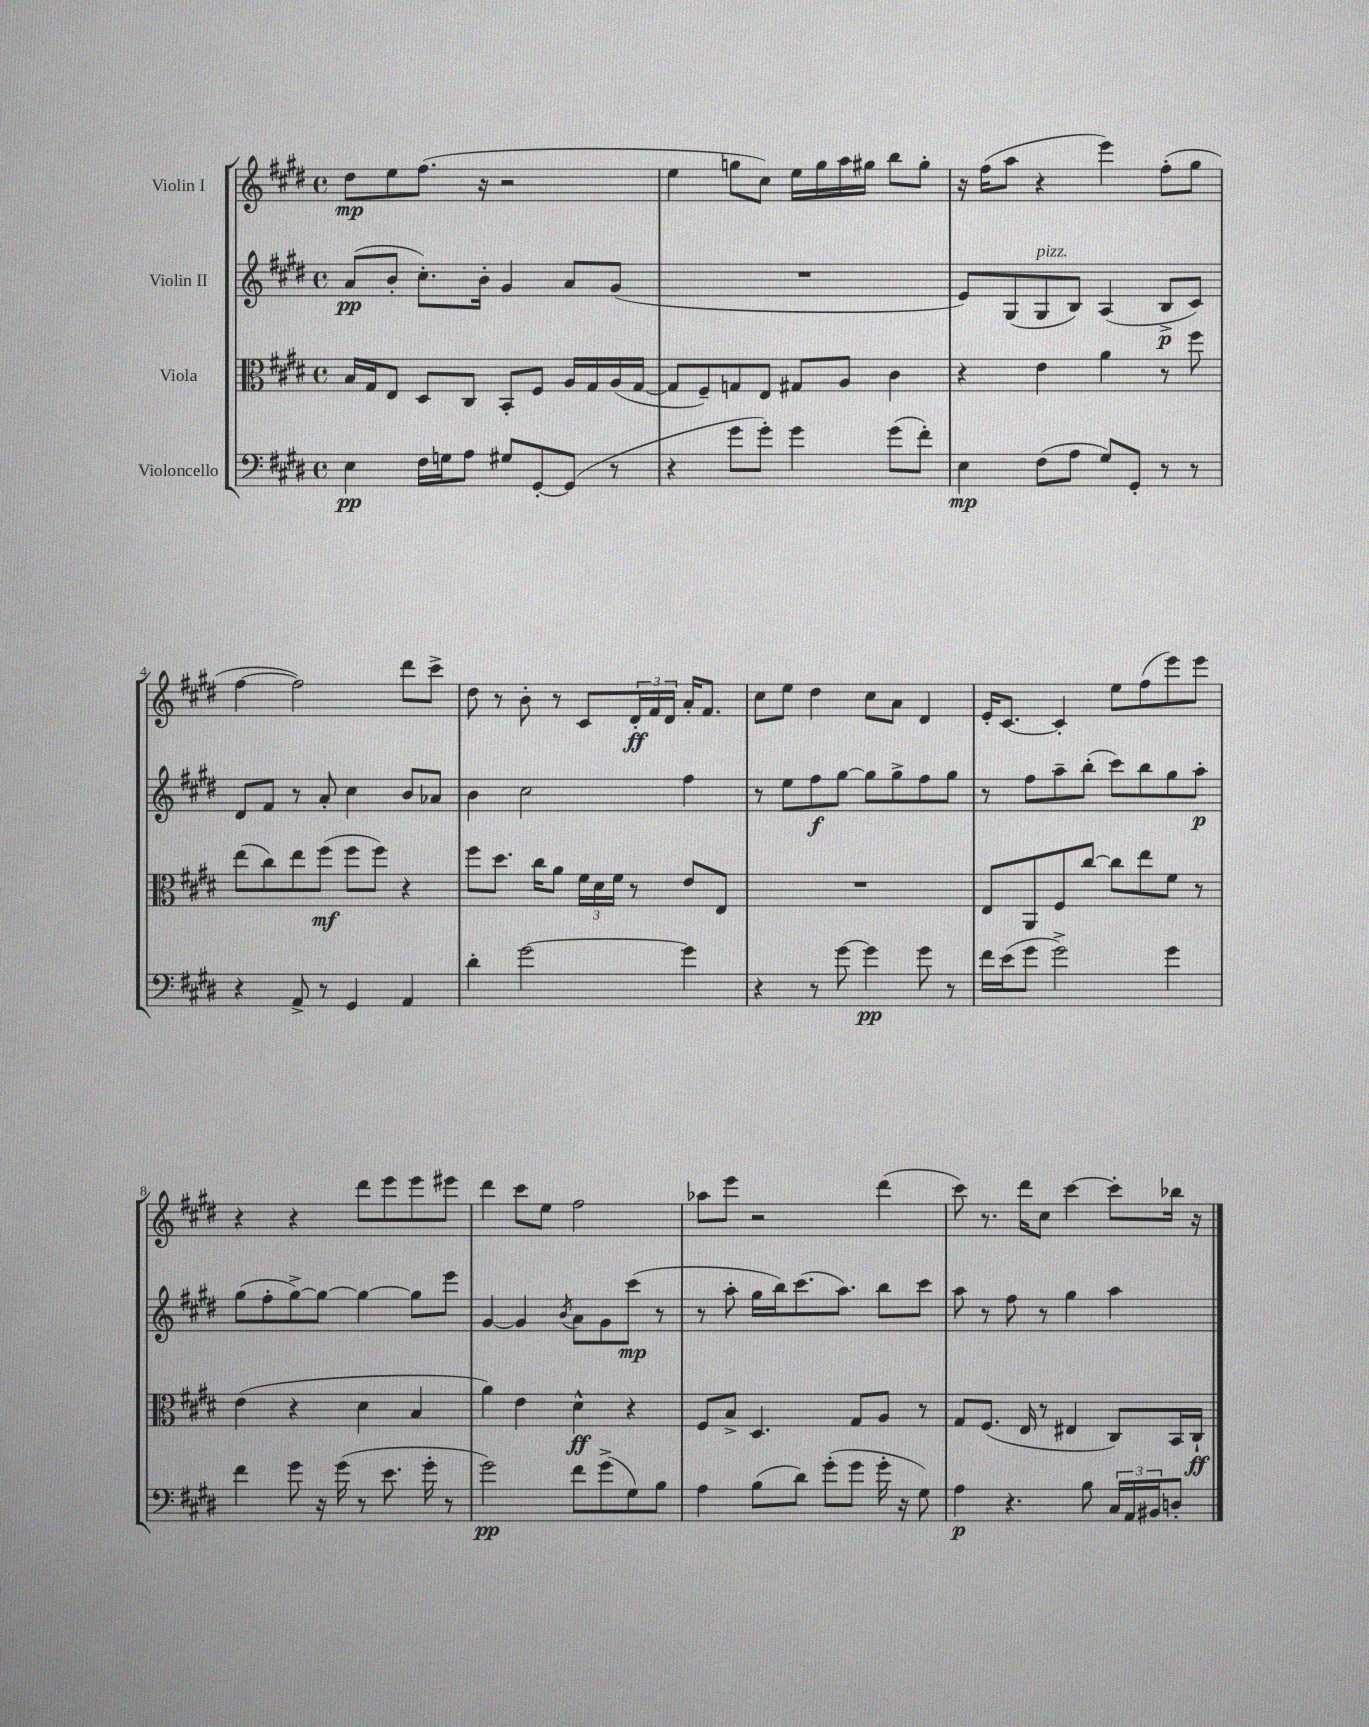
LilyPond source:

<<
\new StaffGroup <<
\new Staff = "s0" \with { instrumentName = "Violin I" } {
    \clef treble \key e \major \defaultTimeSignature \time 4/4
    dis''8\mp e''8 fis''8.( r16 r2 |
    e''4 g''8 cis''8) e''16 g''16 a''16 gis''16 b''8 gis''8-. |
    r16 fis''16( a''8 r4 e'''4) fis''8-.( gis''8 |
    fis''4~ fis''2) dis'''8 cis'''8-> |
    dis''8 r8 b'8-. r8 cis'8 \tuplet 3/2 { dis'16-.\ff fis'16 dis'16 } a'16-. fis'8. |
    cis''8 e''8 dis''4 cis''8 a'8 dis'4 |
    e'16-. cis'8.~ cis'4-. e''8 fis''8( e'''8) e'''8 |
    r4 r4 dis'''8 e'''8 e'''8 eis'''8 |
    dis'''4 cis'''8 e''8 fis''2 |
    aes''8 e'''8 r2 dis'''4( |
    cis'''8) r8. dis'''16 cis''8 cis'''4~ cis'''8-. bes''16 r16 \bar "|." |
}
\new Staff = "s1" \with { instrumentName = "Violin II" } {
    \clef treble \key e \major \defaultTimeSignature \time 4/4
    a'8\pp( b'8-. cis''8.-.) b'16-. gis'4 a'8 gis'8( |
    R1 |
    e'8) gis8( gis8^\markup { \italic "pizz." } b8) a4( b8->\p cis'8) |
    dis'8 fis'8 r8 a'8-. cis''4 b'8 aes'8 |
    b'4 cis''2 fis''4 |
    r8 e''8 fis''8\f gis''8~ gis''8 gis''8-> fis''8 gis''8 |
    r8 fis''8 a''8-- b''8-.( cis'''8) b''8 gis''8 a''8-.\p |
    gis''8( fis''8-. gis''8~->) gis''8~ gis''4~ gis''8 e'''8 |
    gis'4~ gis'4 \acciaccatura { b'8 } a'8 gis'8 cis'''8\mp( r8 |
    r8 a''8-. gis''16 b''16) cis'''8.( a''8.) b''8 cis'''8 |
    a''8 r8 fis''8 r8 gis''4 a''4 \bar "|." |
}
\new Staff = "s2" \with { instrumentName = "Viola" } {
    \clef alto \key e \major \defaultTimeSignature \time 4/4
    b16 gis16 e8 dis8 cis8 b,8-. fis8 a16 gis16 a16( gis16~ |
    gis8 fis8--) g8 e8 gis8 a8 cis'4 |
    r4 e'4 a'4 r8 fis''8 |
    e''8( cis''8) e''8 fis''8\mf( fis''8 fis''8) r4 |
    fis''8 dis''8. cis''16 a'8 \tuplet 3/2 { fis'16 dis'16 fis'16 } r8 e'8 e8 |
    R1 |
    e8 a,8 fis8 cis''8~ cis''8 e''8 fis'8 r8 |
    e'4( r4 dis'4 b4 |
    a'4) e'4 dis'4-^\ff r4 |
    fis8 b8-> dis4. gis8 a8 r8 |
    gis8 fis8.( e16 r8 eis4 cis8) b,16 cis16-!\ff \bar "|." |
}
\new Staff = "s3" \with { instrumentName = "Violoncello" } {
    \clef bass \key e \major \defaultTimeSignature \time 4/4
    e4\pp fis16 g16 a8 gis8 gis,8~-. gis,8( r8 |
    r4 gis'8 gis'8-.) gis'4 gis'8( fis'8-.) |
    e4\mp fis8( a8 gis8) gis,8-. r8 r8 |
    r4 a,8-> r8 gis,4 a,4 |
    dis'4-. gis'2~ gis'4 |
    r4 r8 gis'8~ gis'4\pp gis'8 r8 |
    fis'16 e'16( gis'8 gis'2->) gis'4 |
    fis'4 gis'8 r16 gis'16( r8 e'8. gis'16-. r8 |
    gis'2\pp) fis'8 gis'8->( gis8) b8 |
    a4 b8( dis'8) gis'8-.( gis'8 gis'16-. r16 gis8) |
    a4\p r4. b8 \tuplet 3/2 { cis16 a,16 bis,16 } d8-. \bar "|." |
}
>>
>>
